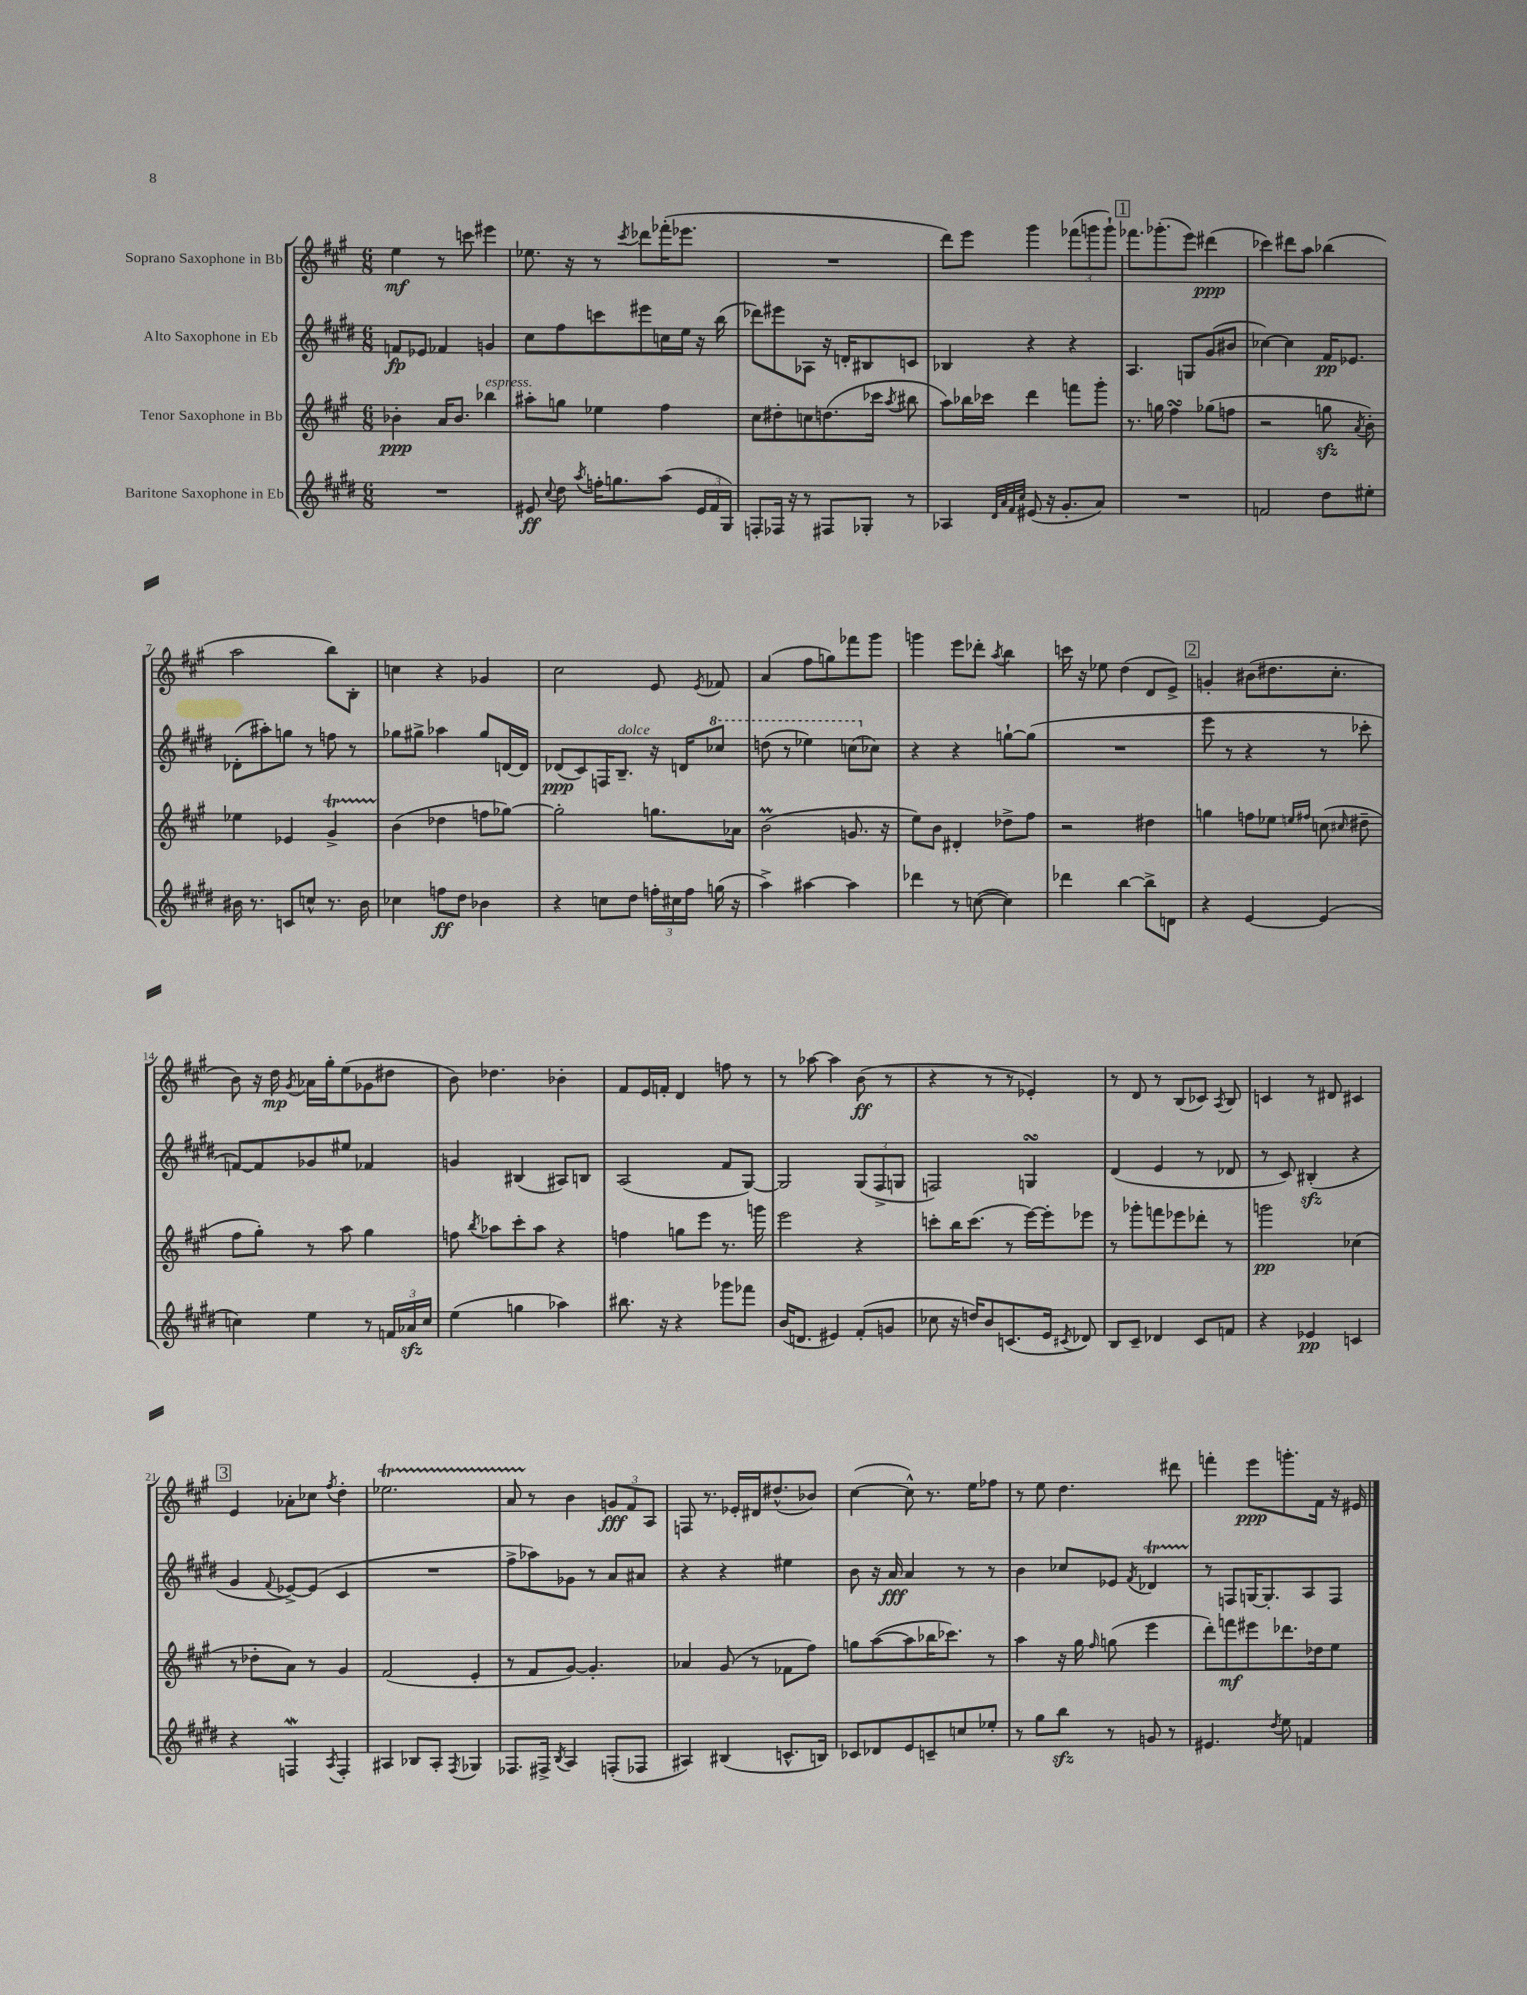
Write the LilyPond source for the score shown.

<<
\new StaffGroup <<
\new Staff = "s0" \with { instrumentName = "Soprano Saxophone in Bb" } {
    \clef treble \key a \major \numericTimeSignature \time 6/8
    \autoBeamOff e''4\mf r8 c'''8 eis'''4 |
    ees''8. r16 r8 \acciaccatura { cis'''8 } des'''8[ fes'''16-.( ees'''8.] |
    R2. |
    d'''8[) e'''8] gis'''4 \tuplet 3/2 { fes'''8[( g'''8 g'''8]-!) } |
    \mark \markup { \box "1" } fes'''8.[ ges'''8.-.( e'''8]) dis'''4\ppp( |
    ces'''4) dis'''8[ a''8] bes''4( |
    a''2 b''8[) b8]-. |
    c''4 r4 ges'4 |
    cis''2 e'8 \acciaccatura { e'8 } fes'8 |
    a'4( fis''8[ g''8) fes'''8 gis'''8] |
    g'''4 e'''8[ des'''8]-. \acciaccatura { a''8 } b''4 |
    c'''16 r16 ees''8 d''4( d'8[ e'8]->) |
    \mark \markup { \box "2" } g'4-. bis'8[( dis''8. cis''8.]-. |
    b'8) r16 d''16\mp \acciaccatura { gis'8 } aes'16[ gis''16-. e''8( ges'8 dis''8] |
    b'8) des''4. bes'4-. |
    fis'8[ e'16 f'16]-. d'4 f''8 r8 |
    r8 aes''8~ aes''4 b'8\ff( r8 |
    r4 r8 r8 ees'4-.) |
    r8 d'8 r8 b8[( ces'8]) \acciaccatura { a8 } b8 |
    c'4 r8 dis'8 cis'4 |
    \mark \markup { \box "3" } e'4 aes'8[-. ces''8] \acciaccatura { fis''8 } d''4-. |
    ees''2.\startTrillSpan |
    a'8 r8\stopTrillSpan b'4 \tuplet 3/2 { g'8[\fff fis'8 a8] } |
    f8 r8. ees'16[-. dis'16 dis''8.-^( bes'8]) |
    cis''4~( cis''8-^) r8. e''16[ fes''8] |
    r8 e''8 d''4. dis'''8 |
    f'''4-. e'''8[\ppp g'''8.-. fis'16] r16 eis'16 \bar "|." |
}
\new Staff = "s1" \with { instrumentName = "Alto Saxophone in Eb" } {
    \clef treble \key e \major \numericTimeSignature \time 6/8
    \autoBeamOff f'8[\fp ees'8] fes'4 g'4 |
    cis''8[ fis''8 c'''8 eis'''8 c''16 e''16] r16 b''16( |
    des'''8[) eis'''8 aes8] r16 d'16[-. bis8 c'8] |
    bes4 r4 r4 |
    \mark \markup { \box "1" } a4. g8[ gis'8( bis'8] |
    ces''4~) ces''4 fis'16[\pp ees'8.] |
    des'8[-.( ais''8-.) g''8] r8 f''8 r8 |
    ges''8[ gis''8]-> aes''4 gis''8[ d'16~ d'16] |
    des'8[\ppp( cis'8) f16 b8.]--^\markup { \italic "dolce" } r16 d'16[ \ottava #1 ces'''8] |
    d'''8( r8 ees'''4) c'''8[( \ottava #0 ces''8]) |
    r4 r4 g''8[~-! g''8]( |
    R2. |
    \mark \markup { \box "2" } e'''8 r8 r4 r8 ces'''8-. |
    f'8[~) f'8 ges'8 eis''8] fes'4 |
    g'4 bis4( ais8[) b8] |
    a2( fis'8[ gis8]~) |
    gis2 \tuplet 3/2 { gis8[( fis8-> g8] } |
    f2) g4\turn |
    dis'4( e'4 r8 des'8 |
    r8 cis'8) bis4-.\sfz( r4 |
    \mark \markup { \box "3" } gis'4 \appoggiatura { fis'8 } ees'8[~->) ees'8]( cis'4 |
    R2. |
    fis''8[-> aes''8) ges'8] r8 a'8[ ais'8] |
    r4 r4 eis''4 |
    b'8 r16 a'16\fff a'4 r8 r8 |
    b'4 ces''8[ ees'8] \acciaccatura { fis'8 } des'4\startTrillSpan |
    r8\stopTrillSpan f8[ g16~ g8.-. a8 f8] \bar "|." |
}
\new Staff = "s2" \with { instrumentName = "Tenor Saxophone in Bb" } {
    \clef treble \key a \major \numericTimeSignature \time 6/8
    \autoBeamOff bes'4-.\ppp a'16[ bes'8.] bes''4^\markup { \italic "espress." } |
    ais''8[-. g''8] ees''4 fis''4 |
    cis''8[ dis''8-. c''8 d''8.( ces'''16] \acciaccatura { a''8 } bis''8 |
    a''8[) bes''16 ces'''16] d'''4 f'''8[ gis'''8]-. |
    \mark \markup { \box "1" } r8. g''16 fis''4\turn ges''8[( f''8] |
    r2 g''8\sfz \acciaccatura { a'8 } b'8-.) |
    ees''4 ees'4 gis'4->\startTrillSpan |
    b'4\stopTrillSpan( des''4 f''8[ ges''8]~) |
    ges''2-. g''8.[ aes'16] |
    b'2\prall( g'8. r16 |
    e''8[) b'8] dis'4-. des''8[-> fis''8] |
    r2 dis''4 |
    \mark \markup { \box "2" } g''4 f''8[ ees''8] \grace { e''16[ fis''16] } c''8( \grace { cis''16 } dis''8-- |
    fis''8[ gis''8]-.) r8 a''8 gis''4 |
    f''8 \acciaccatura { b''8 } aes''8[ cis'''8-. aes''8] r4 |
    f''4 g''8[ e'''8] r8. g'''16 |
    e'''2 r4 |
    c'''8[-. b''16 c'''8.]( r8 e'''16[~) e'''16-. ees'''8] |
    r8 ges'''8[-. f'''8 ees'''8 des'''8]-. r8 |
    g'''2\pp ces''4( |
    \mark \markup { \box "3" } r8 des''8[-. a'8]) r8 gis'4 |
    fis'2( e'4-. |
    r8 fis'8[ gis'8]~) gis'4.-. |
    aes'4 gis'8( r8 fes'8[ fis''8]) |
    g''8[ a''8~( a''8 bes''16 ces'''8.]) r8 |
    a''4 r16 gis''16 \grace { fis''16 } g''8( e'''4 |
    d'''8[-.) f'''8\mf eis'''8 des'''8. des''16 e''8] \bar "|." |
}
\new Staff = "s3" \with { instrumentName = "Baritone Saxophone in Eb" } {
    \clef treble \key e \major \numericTimeSignature \time 6/8
    \autoBeamOff R2. |
    eis'8\ff \appoggiatura { cis''8 } dis''8 \acciaccatura { a''8 } f''16[-. g''8. a''8]( \tuplet 3/2 { eis'16[ fis'16 gis16]) } |
    f8[-. fes16] r16 r8 fis8[ ges8]-. r8 |
    aes4 \grace { dis'32[ a'32 fis'32 cis''32] } eis'8( r16 gis'8.[-. a'8]) |
    \mark \markup { \box "1" } R2. |
    f'2 dis''8[ eis''8]-. |
    bis'16 r8. c'8[ c''8]-^ r8. bis'16 |
    ces''4 f''8[\ff dis''8] bes'4 |
    r4 c''8[ dis''8] \tuplet 3/2 { f''16[-. cis''16 f''16] } g''16( r16 |
    a''4->) ais''4~ ais''4 |
    des'''4 r8 c''8~( c''4) |
    des'''4 b''4~ b''8[-> d'8] |
    \mark \markup { \box "2" } r4 e'4~ e'4( |
    c''4) e''4 r8 \tuplet 3/2 { f'16[ aes'16\sfz c''16] } |
    e''4( g''4 aes''4) |
    bis''8. r16 r4 ges'''8[ fes'''8] |
    b'16[( d'8.] eis'4) fis'8[-.( g'8] |
    ces''8 r16 d''16[) b'8 c'8.( e'16] \acciaccatura { cis'8 } des'8) |
    b8[ cis'8]-- des'4 cis'8[ f'8] |
    r4 ees'4\pp c'4 |
    \mark \markup { \box "3" } r4 f4\mordent \acciaccatura { a8 } f4-. |
    ais4 bes8[ ais8]-. \acciaccatura { fis8 } ges4 |
    fes8.[ fis16]-> \acciaccatura { b8 } a4 f8[-.( fes8] |
    ais4) bis4( c'8.[-^ b16]) |
    ces'8[ des'8 e'8 c'8-- c''8 ees''8]-. |
    r8 gis''8[ b''8]\sfz r8 g'8 r8 |
    eis'4. \acciaccatura { dis''8 } e''8 f'4 \bar "|." |
}
>>
>>
